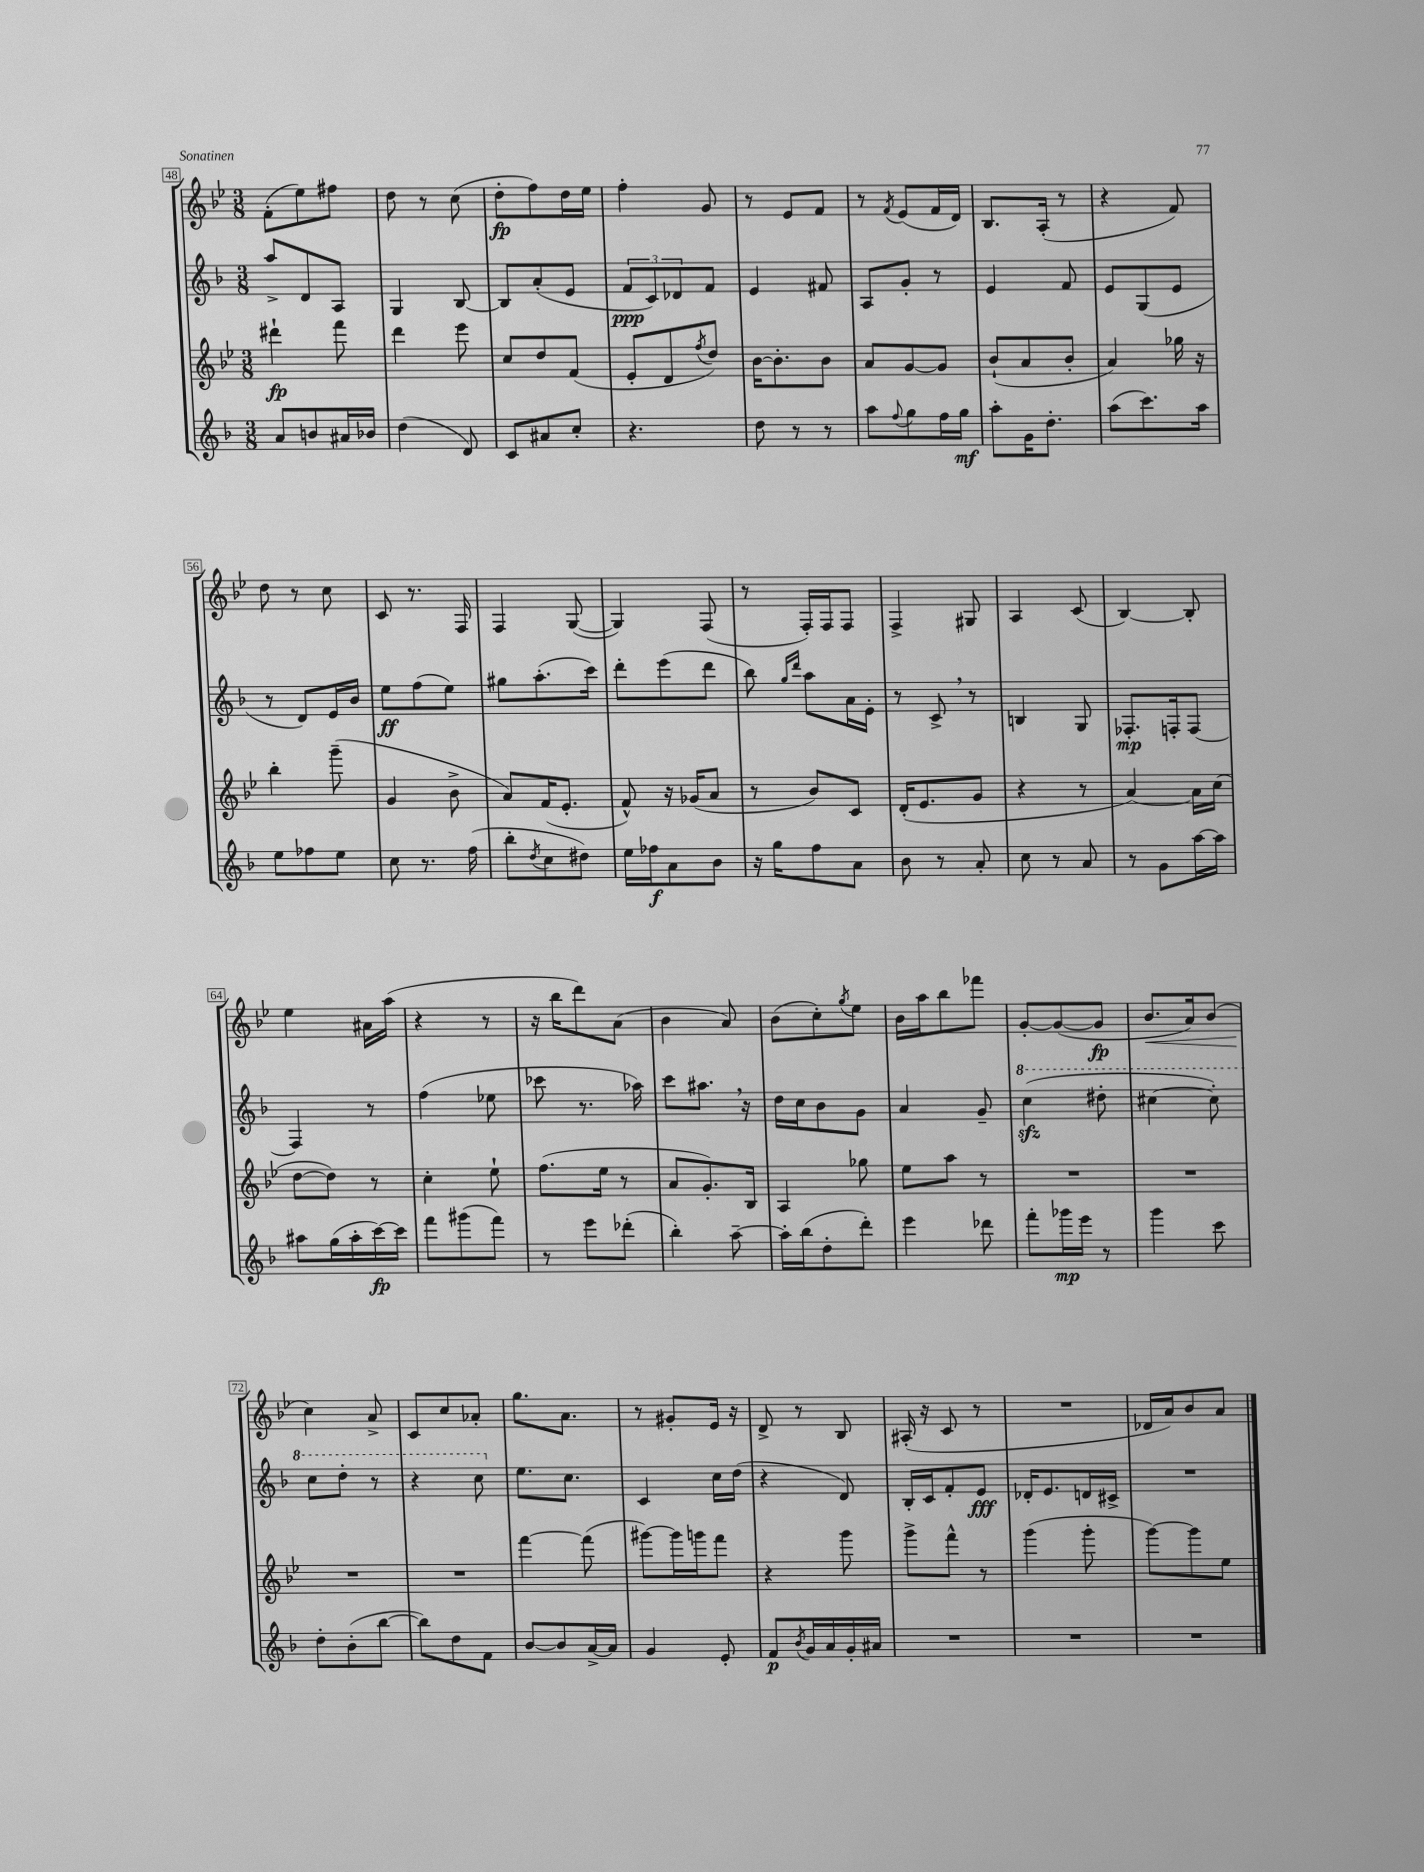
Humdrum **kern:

**kern	**kern	**kern	**kern
*staff4	*staff3	*staff2	*staff1
*clefG2	*clefG2	*clefG2	*clefG2
*k[b-]	*k[b-e-]	*k[b-]	*k[b-e-]
*M3/8	*M3/8	*M3/8	*M3/8
8a/L	4ddd#`\	8aa^/L	(8f'\L
8b/	.	8d/	8ee-\)
16a#/L	8fff\	8A/J	8ff#\J
16b-/JJ	.	.	.
=	=	=	=
(4dd\	4ddd\	4G/	8dd\
.	.	.	8r
8d/)	8eee-\	[8B-/	(8cc\
=	=	=	=
8c/L	8cc/L	8B-/]L	8dd'\L
8a#/	8dd/	(8a'/	8ff\)
8cc'/J	(8f/J	8e/J	16dd\L
.	.	.	16ee-\JJ
=	=	=	=
4.r	8e-'/L	12f/L	4ff'\
.	.	12c/)	.
.	8d/	.	.
.	.	12d-/	.
.	8qff/	.	.
.	8dd/J)	8f/J	8g/
=	=	=	=
8dd\	[16b-\LK	4e/	8r
.	8.b-'\]	.	.
8r	.	.	8e-/L
8r	8b-\J	8f#/	8f/J
=	=	=	=
8aa\L	8a/L	8A/L	8r
8qqff/	.	.	8qf/
8gg\	[8g/	8g'/J	(8e-/L
16ff\L	8g/]J	8r	16f/L
16gg\JJ	.	.	16d/JJ)
=	=	=	=
8aa'\L	(8b-`/L	4e/	8.B-/L
16g\K	8a/	.	.
8.dd'\J	.	.	(16A'/Jk
.	8b-'/J	8f/	8r
=	=	=	=
(8aa\L	4a/)	8e/L	4r
8.ccc\)	.	(8G/	.
.	16gg-\	8e/J	8f/)
16aa\Jk	16r	.	.
=	=	=	=
8ee\L	4bb-'\	8r	8dd\
8ff-\	.	8d/L)	8r
8ee\J	(8ggg~\	16e/L	8cc\
.	.	16b-/JJ	.
=	=	=	=
8cc\	4g/	8ee\L	8c/
8.r	.	(8ff\	8.r
.	8b-^\	8ee\J)	.
(16ff\	.	.	16F/
=	=	=	=
8bb-'\L	8a/L)	8gg#\L	4F/
8qdd/	.	.	.
8cc\	(16f/K	(8.aa'\	.
.	8.e-'/J	.	.
8dd#\J)	.	.	([8G/
.	.	16ccc\Jk)	.
=	=	=	=
16ee\LL	8f^^/)	8ddd'\L	4G/])
16ff-\J	.	.	.
8a\	16r	(8eee\	.
.	(16g-/LK	.	.
8b-\J	8a/J	8ddd\J	(8F/
=	=	=	=
16r	8r	8bb-\)	8r
16gg\LK	.	.	.
.	.	16qqgg/LL	.
.	.	16qqddd/JJ	.
8ff\	8b-/L)	8aa\L	16F'/LL)
.	.	.	16F/J
8a\J	8c/J	16a\L	8F/J
.	.	16e'\JJ	.
=	=	=	=
8b-\	(16d'/LK	8r	4F^/
.	8.e-/	.	.
8r	.	8c^/	.
8a'/	8g/J	8r	8G#/
=	=	=	=
8cc\	4r	4B/	4A/
8r	.	.	.
8a/	8r	8G/	(8c/
=	=	=	=
8r	[4a/)	8.F-'/L	[4B-/)
8g\L	.	.	.
.	.	16F'/k	.
[16aa\L	16a\]LL	[8F/J	8B-'/]
16aa\]JJ	(16cc\JJ	.	.
=	=	=	=
8aa#\L	[8dd\L	4F/]	4ee-\
(16gg\L	8dd\]J)	.	.
16aa#'\	.	.	.
[16ccc\)	8r	8r	16a#\LL
16ccc\]JJ	.	.	(16aa\JJ
=	=	=	=
8fff\L	4cc'\	(4ff\	4r
(8ggg#\	.	.	.
8fff\J)	8ee-`\	8ee-\	8r
=	=	=	=
8r	(8.ff\L	8ccc-\	16r
.	.	.	16bb-\LK
8eee\L	.	8.r	8ddd\)
.	16ee-\Jk	.	.
(8ddd-'\J	8r	.	(8a\J
.	.	16aa-\)	.
=	=	=	=
4bb-'\)	8a/L	8ccc\L	4b-\
.	8.g'/)	8.aa#\J	.
[8aa~\	.	.	8a/)
.	16B-/Jk	16r	.
=	=	=	=
16aa'\]LL	4A/	16dd\LL	(8b-\L
(16bb-\J	.	16cc\J	.
8dd'\	.	8b-\	8cc'\)
.	.	.	8qgg/
8ddd'\J)	8gg-\	8g\J	8ee-\J
=	=	=	=
4eee\	8ee-\L	4a/	16b-\LL
.	.	.	16aa\J
.	8aa\J	.	8bb-\
8ddd-\	8r	8g~/	8fff-\J
=	=	=	=
8fff'\L	4.r	(4ccc\	[8g'/L
16ggg-\L	.	.	(8g/_
16eee\JJ	.	.	.
8r	.	8ddd#'\	8g/]J
=	=	=	=
4ggg\	4.r	[4ccc#\	8.b-/L
.	.	.	16a/k)
8ccc\	.	8ccc#'\])	(8b-/J
=	=	=	=
8dd'\L	4.r	8ccc\L	4cc\)
(8b-'\	.	8ddd'\J	.
[8bb-\J	.	8r	8a^/
=	=	=	=
8bb-\]L)	4.r	4r	8c/L
8dd\	.	.	8cc/
8f\J	.	8ccc\	8a-'/J
=	=	=	=
[8b-/L	[4fff\	8.ee\L	8.gg\L
8b-/]	.	.	.
.	.	8.cc\J	8.a\J
[16a^/L	(8fff\]	.	.
16a/]JJ	.	.	.
=	=	=	=
4g/	[8ggg#\L)	4c/	8r
.	16ggg#\]L	.	8g#'/L
.	16ggg\J	.	.
8e'/	8fff\J	16cc\LL	16e-/Jk
.	.	(16dd\JJ	16r
=	=	=	=
8f/L	4r	4r	8d^/
8qb-/	.	.	.
16g/L	.	.	8r
16a/	.	.	.
16g'/	8ggg\	8d/)	8B-/
16a#/JJ	.	.	.
=	=	=	=
4.r	8ggg^\L	16B-'/LL	(16A#'/
.	.	16c/J	16r
.	8fff^^\J	8f'/	8c/
.	8r	8e/J	8r
=	=	=	=
4.r	(4ggg\	16d-'/LK	4.r
.	.	8.e/	.
.	8ggg'\	16d/L	.
.	.	16c#^/JJ	.
=	=	=	=
4.r	[8ggg\L)	4.r	16d-/LL
.	.	.	16a/J)
.	8ggg\]	.	8b-/
.	8ee-\J	.	8a/J
==	==	==	==
*-	*-	*-	*-
